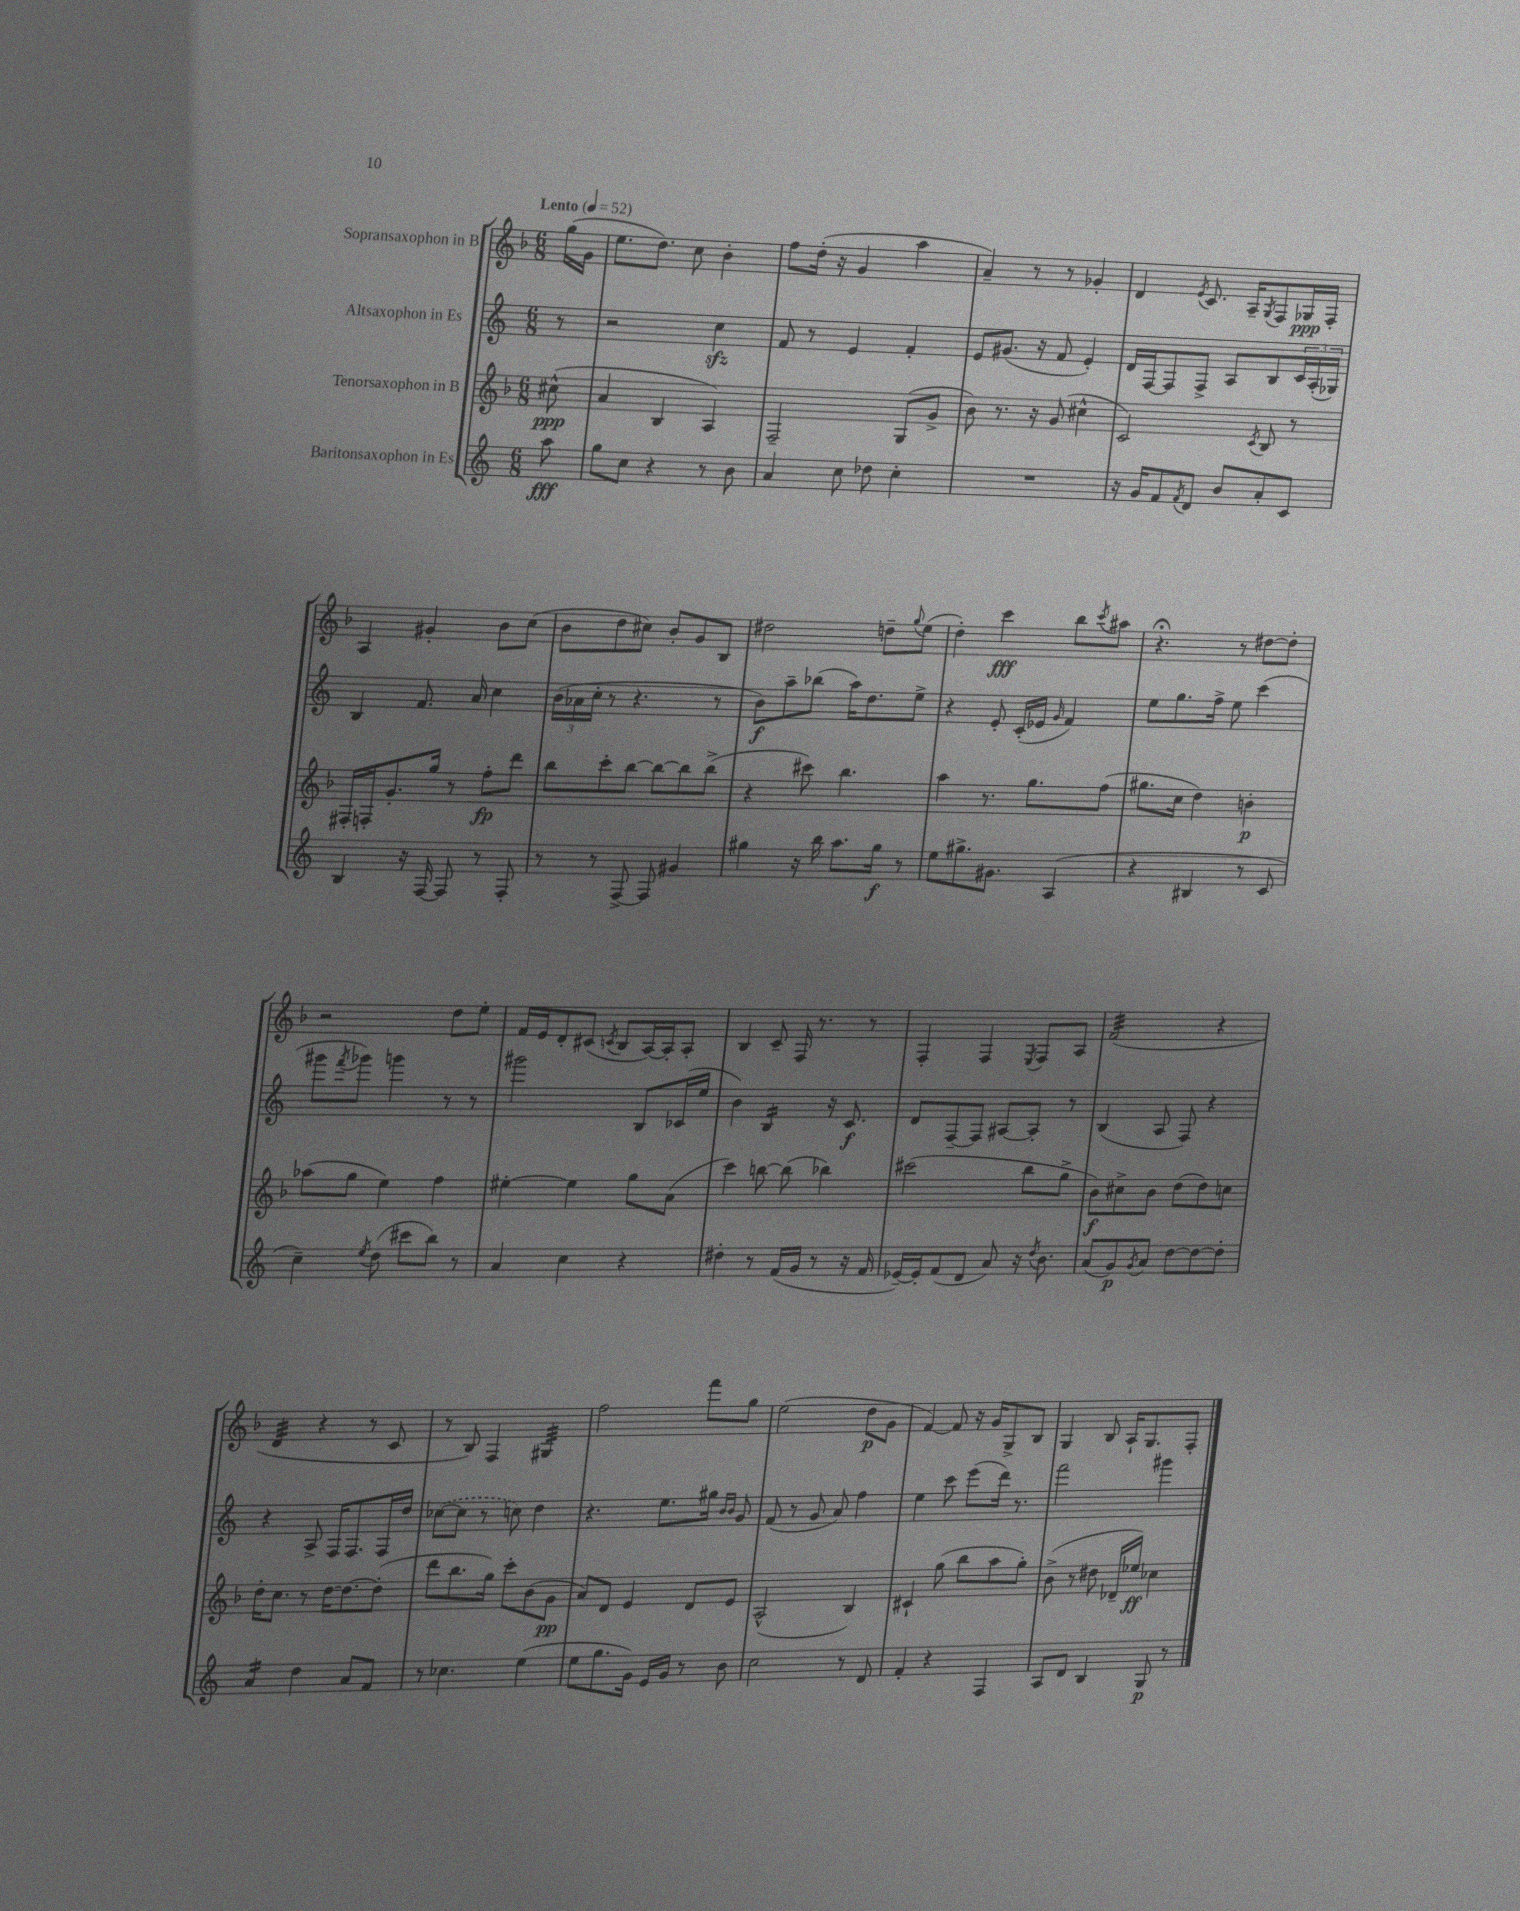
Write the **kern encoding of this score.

**kern	**kern	**kern	**kern
*staff4	*staff3	*staff2	*staff1
*clefG2	*clefG2	*clefG2	*clefG2
*k[]	*k[b-]	*k[]	*k[b-]
*M6/8	*M6/8	*M6/8	*M6/8
*MM52	*MM52	*MM52	*MM52
8aa	(8cc#^^	8r	(16gg
.	.	.	16g
=	=	=	=
8gg	4a	2r	8.ee
8cc	.	.	.
.	.	.	8.dd)
4r	4B-	.	.
.	.	.	8cc
8r	4A)	4cc	4b-'
8b	.	.	.
=	=	=	=
4a	2F~	8f	8ff
.	.	8r	(16dd'
.	.	.	16r
8cc	.	4e	4g
8dd-	.	.	.
4cc'	(8G	4f'	4aa
.	8g^	.	.
=	=	=	=
2.r	8b-)	8e	4a~)
.	8.r	(8.g#	.
.	.	.	8r
.	16r	16r	.
.	(8g	8f	8r
.	4cc#^^	4e')	4g-'
=	=	=	=
16r	2c)	16d	4d
16g	.	[16F	.
8f	.	8F]	.
8qf	.	.	8qe
8d	.	8F^	8.c
8b	.	8A	.
.	.	.	16A~
.	8qc	.	8qG
8a'	8B-	8B	8F
8c	8r	24c	16G-
.	.	(24A'	.
.	.	.	16F'
.	.	24G-)	.
=	=	=	=
4B	16F#'	4B	4A
.	16F'	.	.
.	8.g'	.	.
16r	.	8.f	4g#'
[16F	16gg	.	.
8F]	8r	.	.
.	.	16a	.
8r	8ff'	4cc	8b-
8F'	8ddd	.	(8cc
=	=	=	=
8r	8bb-	(24b	8b-
.	.	24a-	.
.	.	24cc'	.
8r	8ccc'	8r	8dd
[8F^	[8bb-	4.r	8cc#)
8F]	8bb-_	.	8b-'
4g#	8bb-]	.	8g
.	(8bb-^	8r	8B-
=	=	=	=
4gg#	4r	8b)	2dd#
.	.	8aa~	.
16r	8ccc#)	(8bb-	.
16bb	.	.	.
8.aa	4.bb-	16aa)	.
.	.	8.dd	.
.	.	.	8dd~
16gg#	.	.	.
.	.	.	8qqgg
8r	.	8ee^	(8ee
=	=	=	=
8ee	4aa	4r	4dd')
8.gg#^	.	.	.
.	8.r	8e'	4ccc
8.g#	.	.	.
.	.	(16c'	.
.	8.gg	16e-	.
.	.	16qqg	.
(4A	.	4f)	8bb-
.	.	.	8qccc
.	(8ff	.	8aa#
=	=	=	=
4r	8.gg#	8ee	4.r;
.	.	8.gg	.
.	16cc	.	.
4B#	4dd)	.	.
.	.	16ff^	.
.	.	8ee	8r
8r	4b'	(4ccc	[8dd#
8c	.	.	8dd#']
=	=	=	=
4cc~)	(8aa-	8ggg#	2r
.	.	8qfff	.
.	8gg	8ggg-)	.
8qee	.	.	.
(8dd	4ee)	4ggg	.
8ccc#	.	.	.
8bb)	4ff	8r	8dd
8r	.	8r	8ee'
=	=	=	=
4a	[4ee#'	2ggg#	16f
.	.	.	16e
.	.	.	8d'
4cc	4ee#]	.	(8c#
.	.	.	8qc
.	.	.	8B-
4r	8gg	8B	[16A)
.	.	.	16A']
.	(8a	(16c-	8A'
.	.	16ee	.
=	=	=	=
4dd#'	4ccc)	4b)	4B-
8r	[8bb	4B	8c~
(16f	(8bb]	.	16F
16g	.	.	8.r
8r	4bb-)	16r	.
.	.	8.c	.
16r	.	.	8r
16f	.	.	.
=	=	=	=
[16e-~)	(2ccc#	8d	4F'
16e-']	.	.	.
(8f	.	[8F~	.
8d	.	8F]	4F
8a)	.	[8A#	.
.	.	.	8qE
16r	8bb-	8A#']	8F
8qdd	.	.	.
8.b	.	.	.
.	8gg^	8r	8A
=	=	=	=
(8a	8b-)	(4B	(2f
8g)	8cc#^	.	.
8qg	.	.	.
8a	8b-	8A	.
[8dd	(8dd	8F)	.
8dd_	8dd)	4r	4r
8dd']	8cc	.	.
=	=	=	=
4a	16dd'	4r	4d
.	8.cc	.	.
4dd	8r	8A^	4r
.	[16dd	16F	.
.	8.dd_	8.F	.
8a	.	.	8r
8f	(8dd']	16F	8c
.	.	16dd	.
=	=	=	=
8r	8ddd	([8cc-	8r
4.cc-	8.bb-	8cc-]	8B-)
.	.	8r	4F
.	16gg)	.	.
.	8ccc'	8cc)	.
(4ee	(8b-	4dd	4G#
.	8g	.	.
=	=	=	=
8ee	8a)	4.r	2ff
8.gg	8d	.	.
.	4e	.	.
16g)	.	.	.
16e	.	8.ee	.
16g	.	.	.
8r	8d	.	8fff
.	.	16gg#	.
.	.	16qqb	.
.	.	16qqb	.
8b	8e	8g	8gg
=	=	=	=
2cc	(2A^^	(8f	(2ee
.	.	8r	.
.	.	8g	.
.	.	8a)	.
8r	4B-)	4ff	8dd
8d	.	.	8g
=	=	=	=
4f'	4c#`	4ee	[4f)
4r	(8gg	8ccc	8f]
.	8bb-	(8eee	16r
.	.	.	16g
4F	8aa	16ddd)	8G^
.	.	8.r	.
.	8gg')	.	8B-
=	=	=	=
8A	(8b-^	2fff	4G
8d	8r	.	.
4B	8dd#	.	8B-
.	16d-~	.	16A`
.	16ee-)	.	8.G
8G	4cc-	4ggg#	.
8r	.	.	8F'
==	==	==	==
*-	*-	*-	*-
